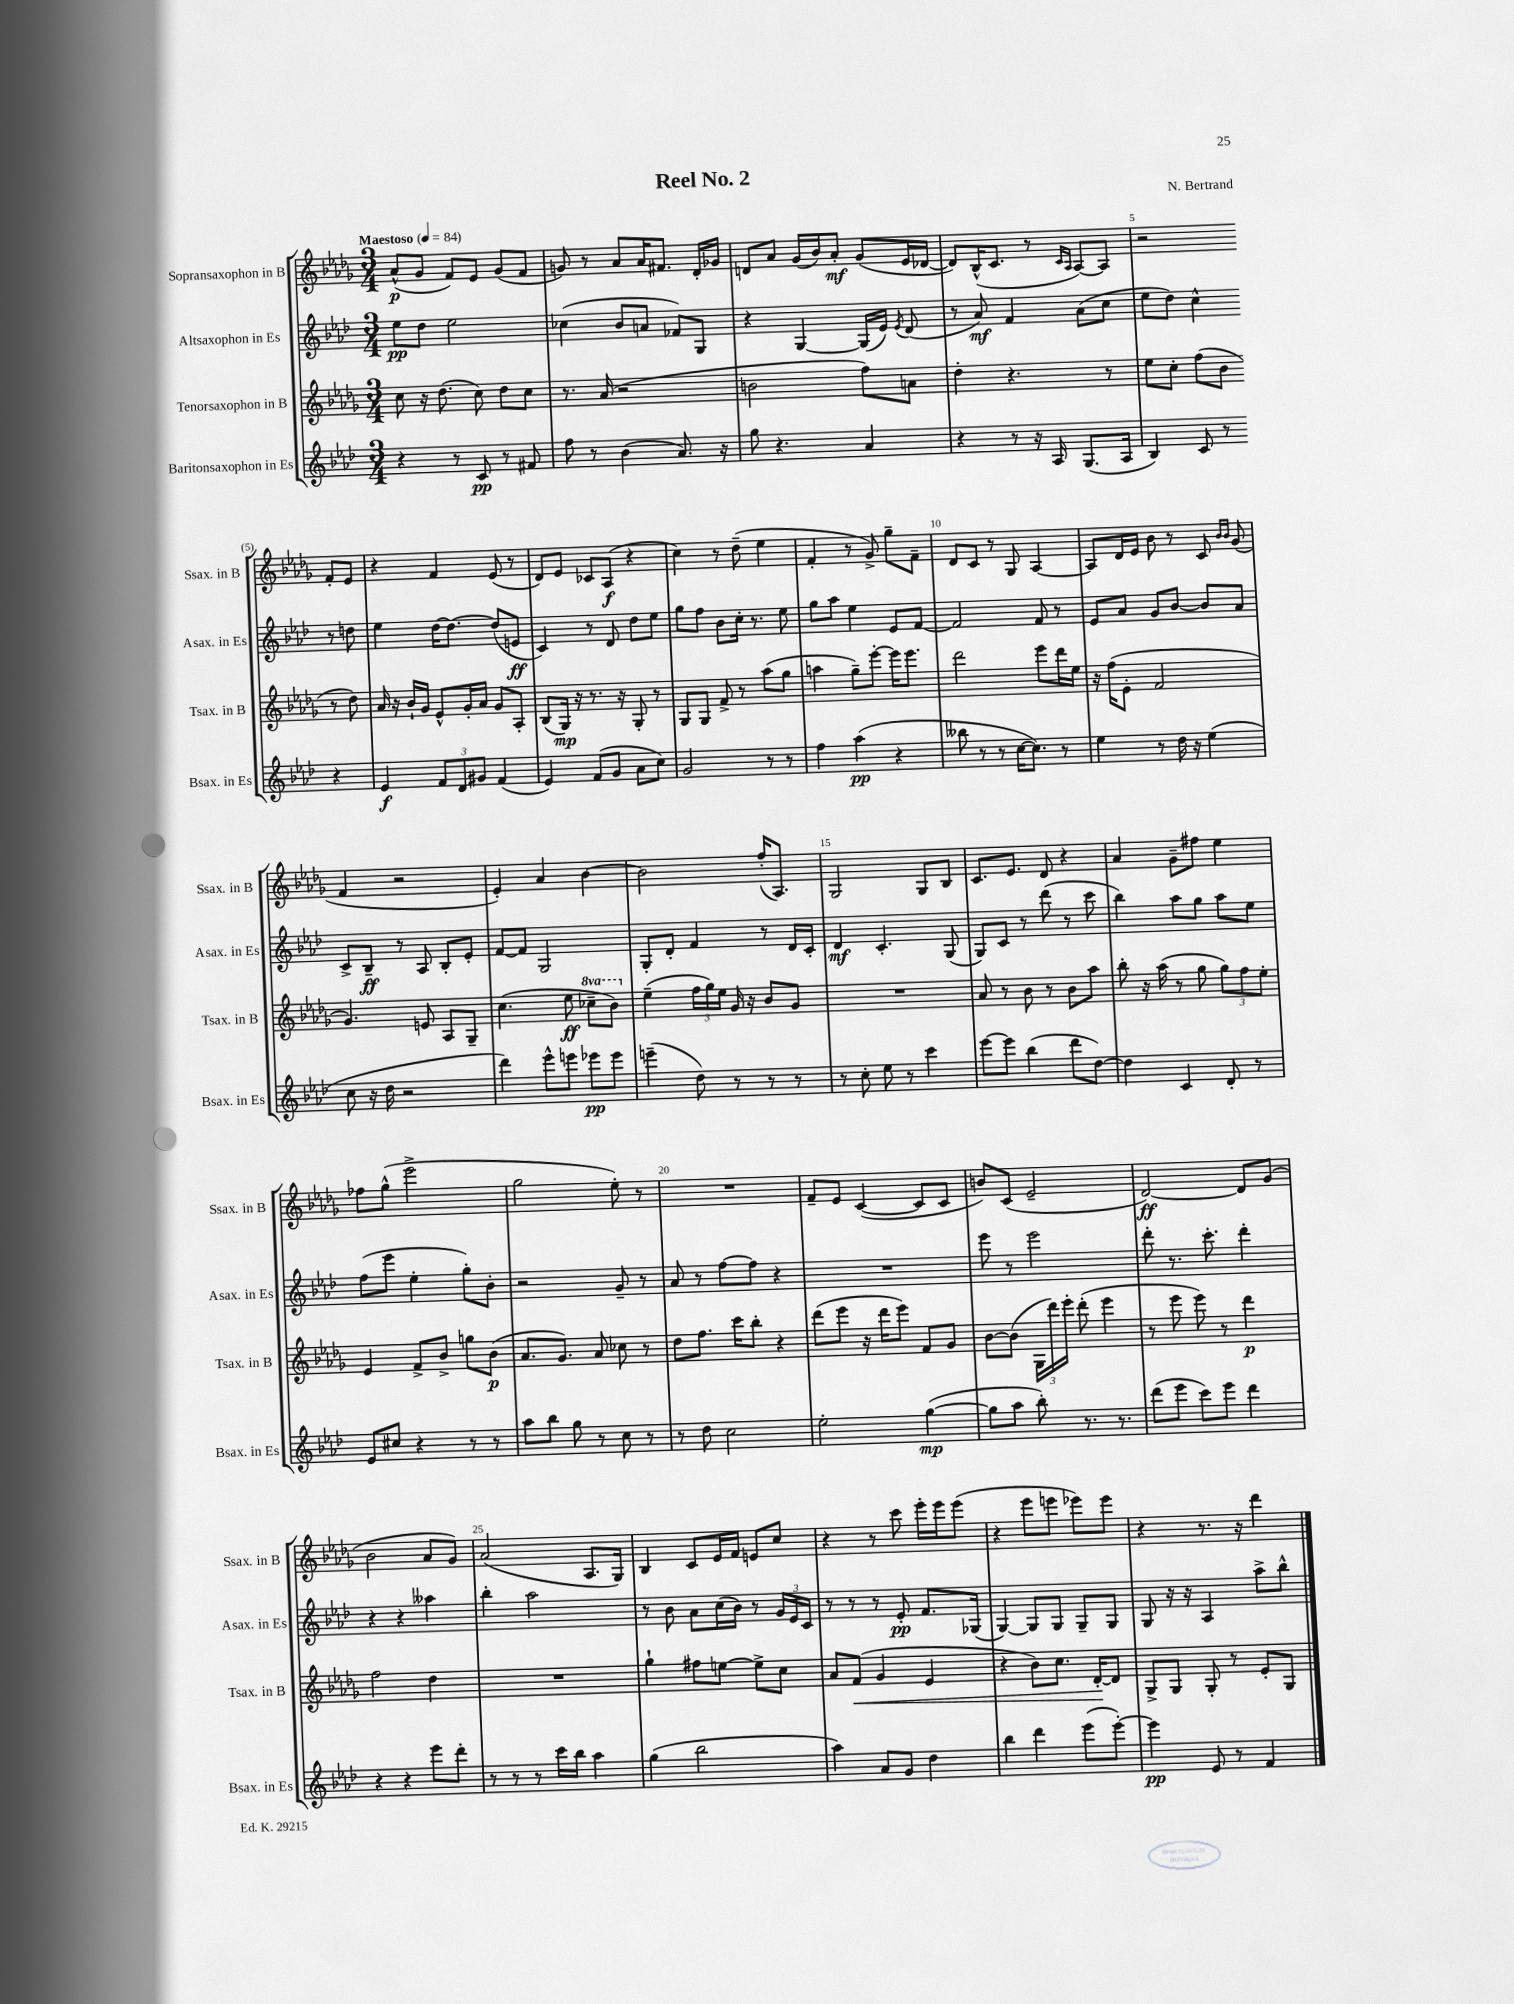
\header { title = "Reel No. 2" composer = "N. Bertrand" }
<<
\new StaffGroup <<
\new Staff = "s0" \with { instrumentName = "Sopransaxophon in B" shortInstrumentName = "Ssax. in B" } {
    \clef treble \key des \major \numericTimeSignature \time 3/4 \tempo "Maestoso" 4 = 84
    \autoBeamOff aes'8[-^\p( ges'8] f'8[) ees'8] ges'8[( f'8] |
    g'8) r8 aes'8[ aes'16 fis'8.] des'16[-. ges'16] |
    d'8[ aes'8] ges'16[( bes'16) aes'8]-.\mf ges'8[( ees'16 des'16]~ |
    des'8[) bes16-^( c'8.] r8 \grace { c'16[ aes16] } aes8[~) aes8] |
    r2 f'8[-. ees'8] |
    r4 f'4 ees'8( r8 |
    des'8[) ees'8] ces'8[ aes8]\f( r4 |
    c''4) r8 des''8--( ees''4 |
    f'4-. r8 ges'8->) ges''8[-- f'8]-- |
    des'8[ c'8] r8 ges8 aes4~ |
    aes8[ des'16 ees'16] bes'8 r8 c'8 \grace { bes'16[ bes'16] } ges'8( |
    f'4 r2 |
    ees'4-.) aes'4 bes'4~ |
    bes'2 f''16[-.( aes8.]) |
    ges2 ges8[ bes8] |
    c'8.[ ees'8.] des'8 r4 |
    aes'4 ges'8[-- fis''8] ees''4 |
    fes''8[ ges''8]-^( ees'''2-> |
    ges''2 ees''8-.) r8 |
    R2. |
    f'8[-- ees'8] c'4~( c'8[ c'8] |
    b'8[) c'8]( ees'2-- |
    des'2~\ff) des'8[ ges'8]( |
    bes'2 aes'8[ ges'8]) |
    aes'2( aes8.[ ges16]) |
    bes4 c'8[ ees'16 f'16] e'8[ c''8] |
    r4 r8 c'''8 ees'''16[-. ees'''16 ees'''8]( |
    r4 ees'''8[ e'''8] ees'''8[) ees'''8] |
    r4 r8. r16 des'''4 \bar "|." |
}
\new Staff = "s1" \with { instrumentName = "Altsaxophon in Es" shortInstrumentName = "Asax. in Es" } {
    \clef treble \key aes \major \numericTimeSignature \time 3/4
    \autoBeamOff ees''8[\pp des''8] ees''2 |
    ces''4( bes'8[ a'8] fes'8[) g8] |
    r4 g4~ g16[( ees'16]) \acciaccatura { ees'8 } des'8( |
    r8 aes'8\mf) f'4 aes'8[( c''8] |
    ees''8[ des''8]) c''4-^ r8 d''8 |
    ees''4 des''16[~ des''8.]~ des''8[( e'8]\ff |
    c'4) r8 des'8 des''8[ ees''8] |
    g''8[ f''8] bes'8[ c''16]-. r8. ees''8 |
    g''8[ aes''8] ees''4 ees'8[ f'8]~ |
    f'2 f'8 r8 |
    ees'8[ aes'8] g'8[ bes'8]~ bes'8[ aes'8] |
    c'8[-> bes8]--\ff r8 aes8 bes8[-. ees'8]-. |
    f'8[~ f'8] g2 |
    g8[-. des'8]-. f'4 r8 des'16[ c'16]-. |
    des'4\mf c'4.-. g8( |
    g8[) c'8] r8 des'''8( r8 c'''8 |
    bes''4) aes''8[ g''8] aes''8[ ees''8] |
    f''8[( ees'''8] ees''4-. g''8[-.) bes'8]-. |
    r2 g'8-- r8 |
    aes'8 r8 f''8[~ f''8] r4 |
    R2. |
    ees'''8 r8 ees'''2 |
    des'''8-. r8. c'''8.-. des'''4-. |
    r4 r4 aeses''4 |
    bes''4-. aes''2 |
    r8 bes'8 aes'8[ c''16( bes'16]) r8 \tuplet 3/2 { g'16[ ees'16 c'16] } |
    r8 r8 r8 ees'8-.\pp f'8.[ ges16]( |
    g4~) g8[ g8] g8[-- g8] |
    g8 r16 r16 aes4 aes''8[-> bes''8]-^ \bar "|." |
}
\new Staff = "s2" \with { instrumentName = "Tenorsaxophon in B" shortInstrumentName = "Tsax. in B" } {
    \clef treble \key des \major \numericTimeSignature \time 3/4 \set Staff.ottavationMarkups = #ottavation-simple-ordinals
    \autoBeamOff c''8 r16 des''8.( c''8) des''8[ c''8] |
    r8. aes'16( r2 |
    b'2 f''8[) a'8] |
    des''4-. r4. r8 |
    ees''8[ c''8]-. f''8[( bes'8] r8 des''8) |
    aes'16 r16 bes'16[-! ges'16] ees'8[-^ ges'16-. aes'16] ges'8[ aes8]-. |
    bes8[( ges16]\mp) r16 r8. r16 ges8-. r8 |
    ges8[ ges8] f'8-> r8 aes''8[( ges''8] |
    a''4 ges''8[--) ees'''8]~-. ees'''16[ ees'''8.] |
    des'''2 ees'''8[ des'''16 ees''16] |
    r16 f''16[( ees'8]-. f'2 |
    ges'4.) e'8 aes8[ ges8]-- |
    c''4.( ees''8\ff \ottava #1 ces'''8[-- bes''8]) \ottava #0 |
    ees''4--( \tuplet 3/2 { f''16[ ges''16) ees''16] } ges'16 r16 bes'8[ ges'8] |
    R2. |
    aes'8 r8 bes'8 r8 bes'8[ aes''8] |
    bes''8-. r16 aes''16( r8 ges''8 \tuplet 3/2 { ges''8[) f''8 ees''8]-. } |
    ees'4 f'8[-> bes'8]-> g''8[ bes'8]\p( |
    aes'8.[ ges'8.]) aes'8 ces''8 r8 |
    des''8[ f''8.] c'''16[ bes''8]-. r4 |
    des'''8[( ees'''8] r16 des'''16[ ees'''8]) f'8[ ges'8] |
    bes'8[~ bes'8]( \tuplet 3/2 { ges16[ des'''16) ees'''16]-. } des'''8-.( ees'''4 |
    r8 ees'''8 ees'''8) r8 des'''4\p |
    f''2 des''4 |
    R2. |
    ges''4-! fis''8[ e''8]~ e''8[-> c''8] |
    aes'8[ f'8]\<( ges'4 ees'4 |
    r4 bes'8[) c''8.] des'16[~-.\! des'8] |
    ges8[-> ges8] ges8-. r8 ees'8[-. ges8] \bar "|." |
}
\new Staff = "s3" \with { instrumentName = "Baritonsaxophon in Es" shortInstrumentName = "Bsax. in Es" } {
    \clef treble \key aes \major \numericTimeSignature \time 3/4
    \autoBeamOff r4 r8 c'8\pp r8 fis'8 |
    f''8 r8 bes'4( aes'8.) r16 |
    g''8 r4. aes'4 |
    r4 r8 r16 aes16 g8.[( aes16] |
    bes4) c'8 r8 r4 |
    ees'4\f \tuplet 3/2 { f'8[ des'8 gis'8] } f'4( |
    ees'4) f'8[( g'8] aes'8[ c''8]) |
    g'2 r8 r8 |
    f''4 aes''4\pp( r4 |
    beses''8 r8 r8 c''16[~ c''8.]) r8 |
    ees''4 r8 des''16 r16 ees''4( |
    c''8 r16 des''16 r2 |
    des'''4) ees'''8[-^ e'''8] ees'''8[\pp ees'''8] |
    e'''4--( des''8) r8 r8 r8 |
    r8 c''8-. ees''8 r8 c'''4 |
    ees'''8[~ ees'''8] bes''4( des'''8[ des''8]~) |
    des''4 c'4 des'8-. r8 |
    ees'8[ cis''8] r4 r8 r8 |
    aes''8[ bes''8] g''8 r8 c''8 r8 |
    r8 des''8 c''2 |
    ees''2-. g''4~\mp( |
    g''8[ aes''8] bes''8-.) r8. r8. |
    des'''8[( ees'''8] c'''8[) ees'''8] des'''4 |
    r4 r4 ees'''8[ des'''8]-. |
    r8 r8 r8 c'''16[ bes''16] aes''4 |
    g''4( bes''2 |
    aes''4) aes'8[ g'8] des''4 |
    bes''4 des'''4 ees'''8[( ees'''8]~-.) |
    ees'''4\pp ees'8 r8 f'4 \bar "|." |
}
>>
>>
\layout { \context { \Score \override BarNumber.break-visibility = ##(#f #t #t) barNumberVisibility = #(every-nth-bar-number-visible 5) } }
